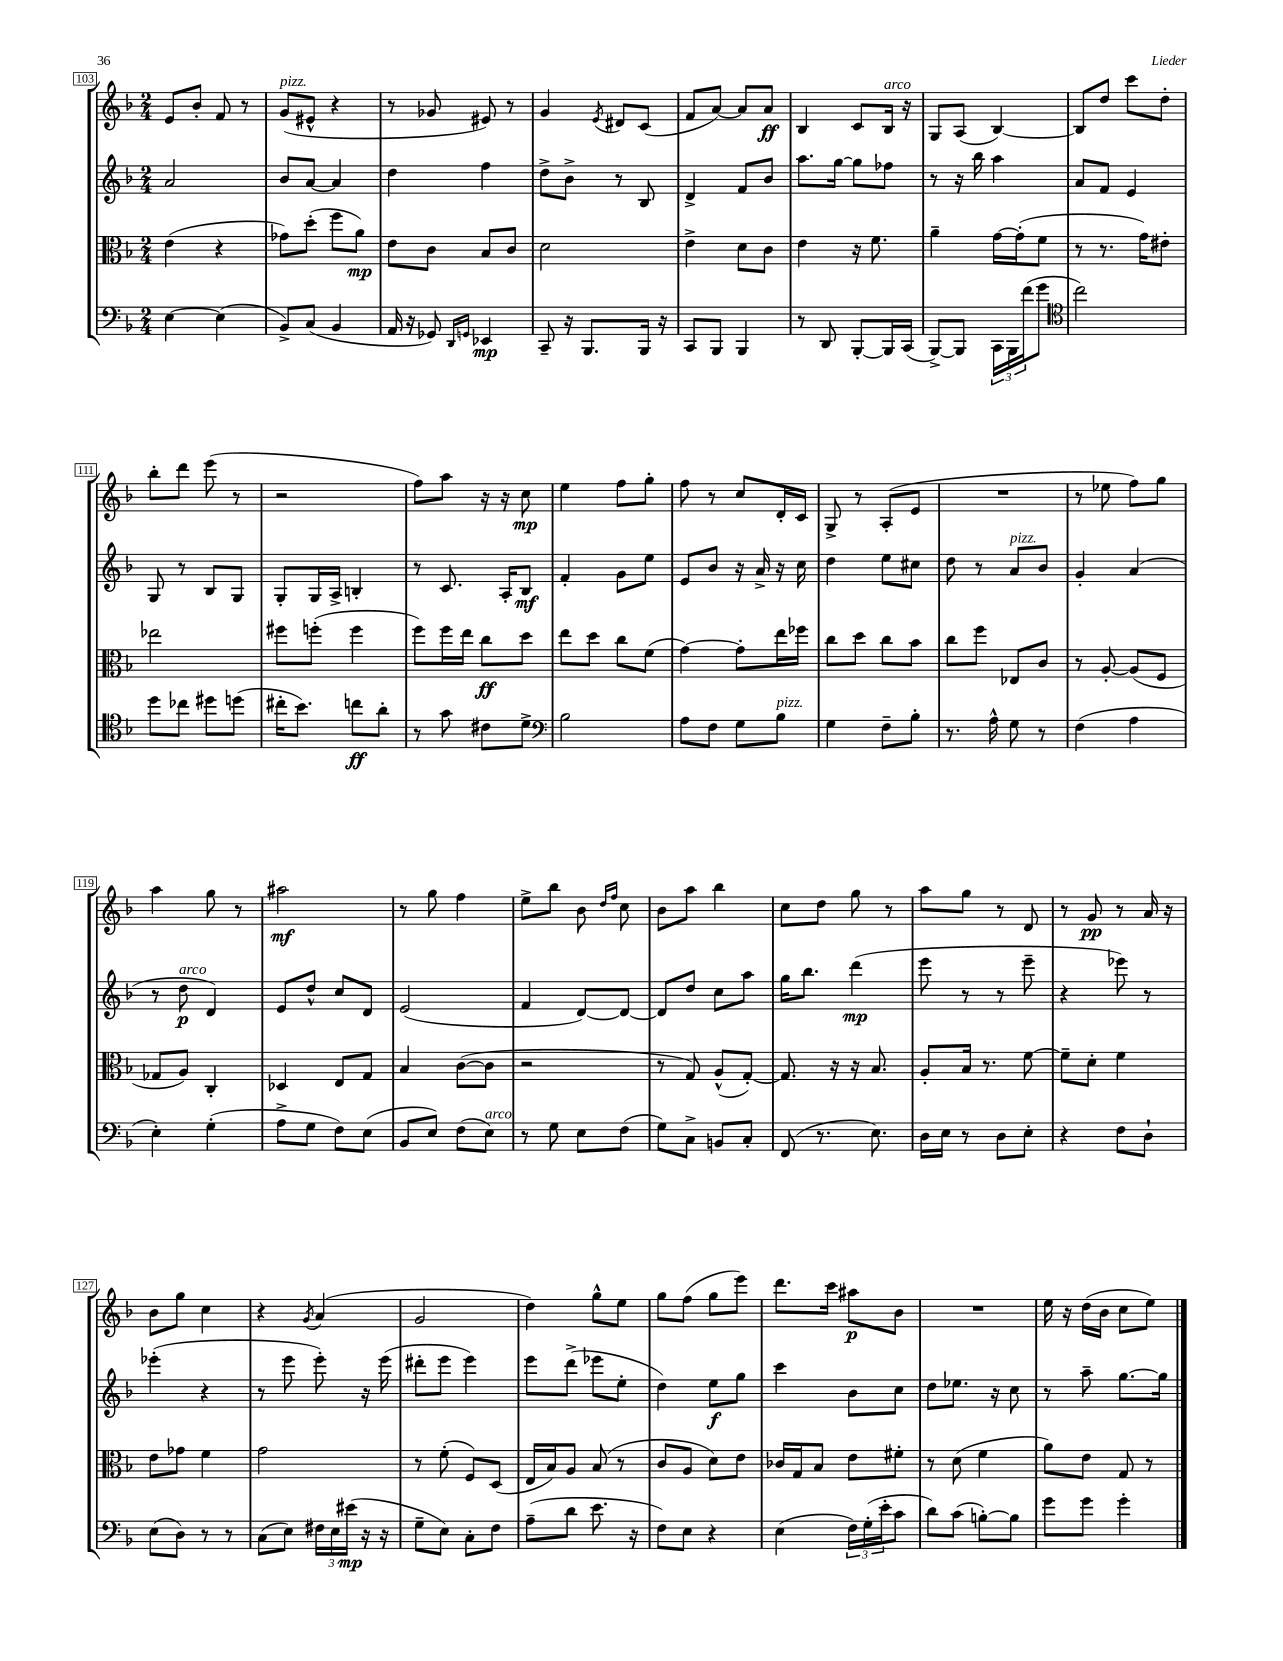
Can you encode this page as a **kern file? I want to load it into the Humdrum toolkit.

**kern	**dynam	**kern	**dynam	**kern	**dynam	**kern	**dynam
*part4	*part4	*part3	*part3	*part2	*part2	*part1	*part1
*staff4	*staff4	*staff3	*staff3	*staff2	*staff2	*staff1	*staff1
*clefF4	*	*clefC3	*	*clefG2	*	*clefG2	*
*k[b-]	*	*k[b-]	*	*k[b-]	*	*k[b-]	*
*M2/4	*	*M2/4	*	*M2/4	*	*M2/4	*
=103	=103	=103	=103	=103	=103	=103	=103
[4E\	.	(4e\	.	2a/	.	8e/L	.
.	.	.	.	.	.	8b-'/J	.
(4E\]	.	4r	.	.	.	8f/	.
.	.	.	.	.	.	8r	.
=104	=104	=104	=104	=104	=104	=104	=104
!	!	!	!	!	!	!LO:TX:a:i:t=pizz.	!
8BB-^/L)	.	8g-X\L)	.	8b-/L	.	(8g/L	.
(8C/J	.	(8dd'\J	.	[8a/J	.	8e#X^^/J	.
4BB-/	.	8ff\L	.	4a/]	.	4r	.
.	.	8a\J)	mp	.	.	.	.
=105	=105	=105	=105	=105	=105	=105	=105
16AA/	.	8e\L	.	4dd\	.	8r	.
16r	.	.	.	.	.	.	.
8GG-X/)	.	8c\J	.	.	.	8g-X/	.
16qqDD/LL	.	.	.	.	.	.	.
16qqGGn/JJ	.	.	.	.	.	.	.
4EE-X/	mp	8B-/L	.	4ff\	.	8e#X/)	.
.	.	8c/J	.	.	.	8r	.
=106	=106	=106	=106	=106	=106	=106	=106
8CC~/	.	2d\	.	8dd^\L	.	4g/	.
16r	.	.	.	8b-^\J	.	.	.
8.BBB-/L	.	.	.	.	.	.	.
.	.	.	.	.	.	8qe/	.
.	.	.	.	8r	.	8d#X/L	.
16BBB-/Jk	.	.	.	8B-/	.	(8c/J	.
16r	.	.	.	.	.	.	.
=107	=107	=107	=107	=107	=107	=107	=107
8CC/L	.	4e^\	.	4d^/	.	8f/L	.
8BBB-/J	.	.	.	.	.	[8a/J)	.
4BBB-/	.	8d\L	.	8f/L	.	8a/L]	.
.	.	8c\J	.	8b-/J	.	8a/J	ff
=108	=108	=108	=108	=108	=108	=108	=108
8r	.	4e\	.	8.aa\L	.	4B-/	.
8DD/	.	.	.	.	.	.	.
.	.	.	.	[16gg\Jk	.	.	.
[8BBB-'/L	.	16r	.	8gg\L]	.	8c/L	.
.	.	8.f\	.	.	.	.	.
!	!	!	!	!	!	!LO:TX:a:i:t=arco	!
16BBB-/L]	.	.	.	8ff-X\J	.	16B-/Jk	.
(16CC/JJ	.	.	.	.	.	16r	.
=109	=109	=109	=109	=109	=109	=109	=109
[8BBB-^/L)	.	4a~\	.	8r	.	8G/L	.
8BBB-/J]	.	.	.	16r	.	(8A/J	.
.	.	.	.	16bb-\	.	.	.
24CC\LL	.	[16g\LL	.	4aa\	.	[4B-/)	.
24BBB-\	.	.	.	.	.	.	.
.	.	(16g'\J]	.	.	.	.	.
(24f\J	.	.	.	.	.	.	.
8g\J	.	8f\J	.	.	.	.	.
=110	=110	=110	=110	=110	=110	=110	=110
*clefC4	*	*	*	*	*	*	*
2cc\)	.	8r	.	8a/L	.	8B-/L]	.
.	.	8.r	.	8f/J	.	8dd/J	.
.	.	.	.	4e/	.	8ccc\L	.
.	.	16g\KL)	.	.	.	.	.
.	.	8e#X'\J	.	.	.	8dd'\J	.
!!LO:LB:g=z
=111	=111	=111	=111	=111	=111	=111	=111
8dd\L	.	2ee-X\	.	8G/	.	8bb-'\L	.
8cc-X\J	.	.	.	8r	.	8ddd\J	.
8dd#X\L	.	.	.	8B-/L	.	(8eee\	.
(8ddn\J	.	.	.	8G/J	.	8r	.
=112	=112	=112	=112	=112	=112	=112	=112
16cc#X'\KL	.	8ff#X\L	.	8G'/L	.	2r	.
8.b-\J)	.	.	.	.	.	.	.
.	.	(8ffn'\J	.	16G/L	.	.	.
.	.	.	.	16A^/JJ	.	.	.
8ccn\L	ff	4ff\	.	4Bn'/	.	.	.
8a'\J	.	.	.	.	.	.	.
=113	=113	=113	=113	=113	=113	=113	=113
8r	.	8ff\L)	.	8r	.	8ff\L)	.
8g\	.	16ff\L	.	8.c/	.	8aa\J	.
.	.	16ee\JJ	.	.	.	.	.
8c#X\L	.	8cc\L	ff	.	.	16r	.
.	.	.	.	16A'/KL	.	16r	.
8d^\J	.	8dd\J	.	8B-/J	mf	8cc\	mp
=114	=114	=114	=114	=114	=114	=114	=114
*clefF4	*	*	*	*	*	*	*
2B-\	.	8ee\L	.	4f'/	.	4ee\	.
.	.	8dd\J	.	.	.	.	.
.	.	8cc\L	.	8g\L	.	8ff\L	.
.	.	(8f\J	.	8ee\J	.	8gg'\J	.
=115	=115	=115	=115	=115	=115	=115	=115
8A\L	.	[4g\)	.	8e/L	.	8ff\	.
8F\J	.	.	.	8b-/J	.	8r	.
8G\L	.	8g'\L]	.	16r	.	8cc/L	.
.	.	.	.	16a^/	.	.	.
!LO:TX:a:i:t=pizz.	!	!	!	!	!	!	!
8B-\J	.	16ee\L	.	16r	.	16d'/L	.
.	.	16ff-X\JJ	.	16cc\	.	16c/JJ	.
=116	=116	=116	=116	=116	=116	=116	=116
4G\	.	8cc\L	.	4dd\	.	8G^/	.
.	.	8dd\J	.	.	.	8r	.
8F~\L	.	8cc\L	.	8ee\L	.	(8A'/L	.
8B-'\J	.	8b-\J	.	8cc#X\J	.	8e/J	.
=117	=117	=117	=117	=117	=117	=117	=117
8.r	.	8cc\L	.	8dd\	.	2r	.
.	.	8ff\J	.	8r	.	.	.
16A^^\	.	.	.	.	.	.	.
!	!	!	!	!LO:TX:a:i:t=pizz.	!	!	!
8G\	.	8E-X/L	.	8a/L	.	.	.
8r	.	8c/J	.	8b-/J	.	.	.
=118	=118	=118	=118	=118	=118	=118	=118
(4F\	.	8r	.	4g'/	.	8r	.
.	.	[8A'/	.	.	.	8ee-X\	.
4A\	.	(8A/L]	.	(4a/	.	8ff\L)	.
.	.	8F/J	.	.	.	8gg\J	.
!!LO:LB:g=z
=119	=119	=119	=119	=119	=119	=119	=119
4E'\)	.	8G-X/L	.	8r	.	4aa\	.
!	!	!	!	!LO:TX:a:i:t=arco	!	!	!
.	.	8A/J)	.	8dd\	p	.	.
(4G'\	.	4C'/	.	4d/)	.	8gg\	.
.	.	.	.	.	.	8r	.
=120	=120	=120	=120	=120	=120	=120	=120
8A^\L	.	4D-X/	.	8e/L	.	2aa#X\	mf
8G\J	.	.	.	8dd^^/J	.	.	.
8F\L)	.	8E/L	.	8cc/L	.	.	.
(8E\J	.	8G/J	.	8d/J	.	.	.
=121	=121	=121	=121	=121	=121	=121	=121
8BB-/L	.	4B-/	.	(2e/	.	8r	.
8E/J)	.	.	.	.	.	8gg\	.
(8F\L	.	([8c\L	.	.	.	4ff\	.
!LO:TX:a:i:t=arco	!	!	!	!	!	!	!
8E\J)	.	8c\J]	.	.	.	.	.
=122	=122	=122	=122	=122	=122	=122	=122
8r	.	2r	.	4f/	.	8ee^\L	.
8G\	.	.	.	.	.	8bb-\J	.
8E\L	.	.	.	[8d/L)	.	8b-\	.
.	.	.	.	.	.	16qqdd/LL	.
.	.	.	.	.	.	16qqff/JJ	.
(8F\J	.	.	.	8d/J_	.	8cc\	.
=123	=123	=123	=123	=123	=123	=123	=123
8G\L)	.	8r	.	8d/L]	.	8b-\L	.
8C^\J	.	8G/)	.	8dd/J	.	8aa\J	.
8BBn/L	.	(8A^^/L	.	8cc\L	.	4bb-\	.
8C'/J	.	[8G'/J)	.	8aa\J	.	.	.
=124	=124	=124	=124	=124	=124	=124	=124
(8FF/	.	8.G/]	.	16gg\KL	.	8cc\L	.
.	.	.	.	8.bb-\J	.	.	.
8.r	.	.	.	.	.	8dd\J	.
.	.	16r	.	.	.	.	.
.	.	16r	.	(4ddd\	mp	8gg\	.
8.E\)	.	8.B-/	.	.	.	.	.
.	.	.	.	.	.	8r	.
=125	=125	=125	=125	=125	=125	=125	=125
16D\LL	.	8A'/L	.	8eee\	.	8aa\L	.
16E\JJ	.	.	.	.	.	.	.
8r	.	16B-/Jk	.	8r	.	8gg\J	.
.	.	8.r	.	.	.	.	.
8D\L	.	.	.	8r	.	8r	.
8E'\J	.	[8f\	.	8eee~\	.	8d/	.
=126	=126	=126	=126	=126	=126	=126	=126
4r	.	8f~\L]	.	4r	.	8r	.
.	.	8d'\J	.	.	.	8g/	pp
8F\L	.	4f\	.	8eee-X\)	.	8r	.
8D`\J	.	.	.	8r	.	16a/	.
.	.	.	.	.	.	16r	.
!!LO:LB:g=z
=127	=127	=127	=127	=127	=127	=127	=127
(8E\L	.	8e\L	.	(4eee-X'\	.	8b-\L	.
8D\J)	.	8g-X\J	.	.	.	8gg\J	.
8r	.	4f\	.	4r	.	4cc\	.
8r	.	.	.	.	.	.	.
=128	=128	=128	=128	=128	=128	=128	=128
(8C\L	.	2g\	.	8r	.	4r	.
8E\J)	.	.	.	8eee\	.	.	.
.	.	.	.	.	.	8qg/	.
24F#X\LL	.	.	.	8eee'\)	.	(4a/	.
24E\	.	.	.	.	.	.	.
(24e#X\JJ	mp	.	.	.	.	.	.
16r	.	.	.	16r	.	.	.
16r	.	.	.	(16eee\	.	.	.
=129	=129	=129	=129	=129	=129	=129	=129
8G~\L	.	8r	.	8ddd#X'\L	.	2g/	.
8E\J)	.	(8f'\	.	8eee\J	.	.	.
8C'\L	.	8F/L)	.	4eee\)	.	.	.
8F\J	.	(8D/J	.	.	.	.	.
=130	=130	=130	=130	=130	=130	=130	=130
(8A~\L	.	16E/LL	.	8eee\L	.	4dd\)	.
.	.	16B-/J)	.	.	.	.	.
8d\J	.	8A/J	.	(8ddd^\J	.	.	.
8.e\	.	(8B-/	.	8eee-X\L	.	8gg^^\L	.
.	.	8r	.	8ee'\J	.	8ee\J	.
16r	.	.	.	.	.	.	.
=131	=131	=131	=131	=131	=131	=131	=131
8F\L)	.	8c/L	.	4dd\)	.	8gg\L	.
8E\J	.	8A/J	.	.	.	(8ff\J	.
4r	.	8d\L)	.	8ee\L	f	8gg\L	.
.	.	8e\J	.	8gg\J	.	8eee\J)	.
=132	=132	=132	=132	=132	=132	=132	=132
(4E\	.	16c-X/LL	.	4ccc\	.	8.ddd\L	.
.	.	16G/J	.	.	.	.	.
.	.	8B-/J	.	.	.	.	.
.	.	.	.	.	.	16ccc\Jk	.
24F\LL)	.	8e\L	.	8b-\L	.	8aa#X\L	p
(24G'\	.	.	.	.	.	.	.
24e'\J	.	.	.	.	.	.	.
8c\J	.	8f#X'\J	.	8cc\J	.	8b-\J	.
=133	=133	=133	=133	=133	=133	=133	=133
8d\L)	.	8r	.	8dd\L	.	2r	.
(8c\J	.	(8d\	.	8.ee-X\J	.	.	.
[8Bn'\L)	.	4f\	.	.	.	.	.
.	.	.	.	16r	.	.	.
8B\J]	.	.	.	8cc\	.	.	.
=134	=134	=134	=134	=134	=134	=134	=134
8g\L	.	8a\L)	.	8r	.	16ee\	.
.	.	.	.	.	.	16r	.
8g\J	.	8e\J	.	8aa~\	.	(16dd\LL	.
.	.	.	.	.	.	16b-\JJ	.
4g'\	.	8G/	.	[8.gg\L	.	8cc\L	.
.	.	8r	.	.	.	8ee\J)	.
.	.	.	.	16gg\Jk]	.	.	.
==	==	==	==	==	==	==	==
*-	*-	*-	*-	*-	*-	*-	*-
